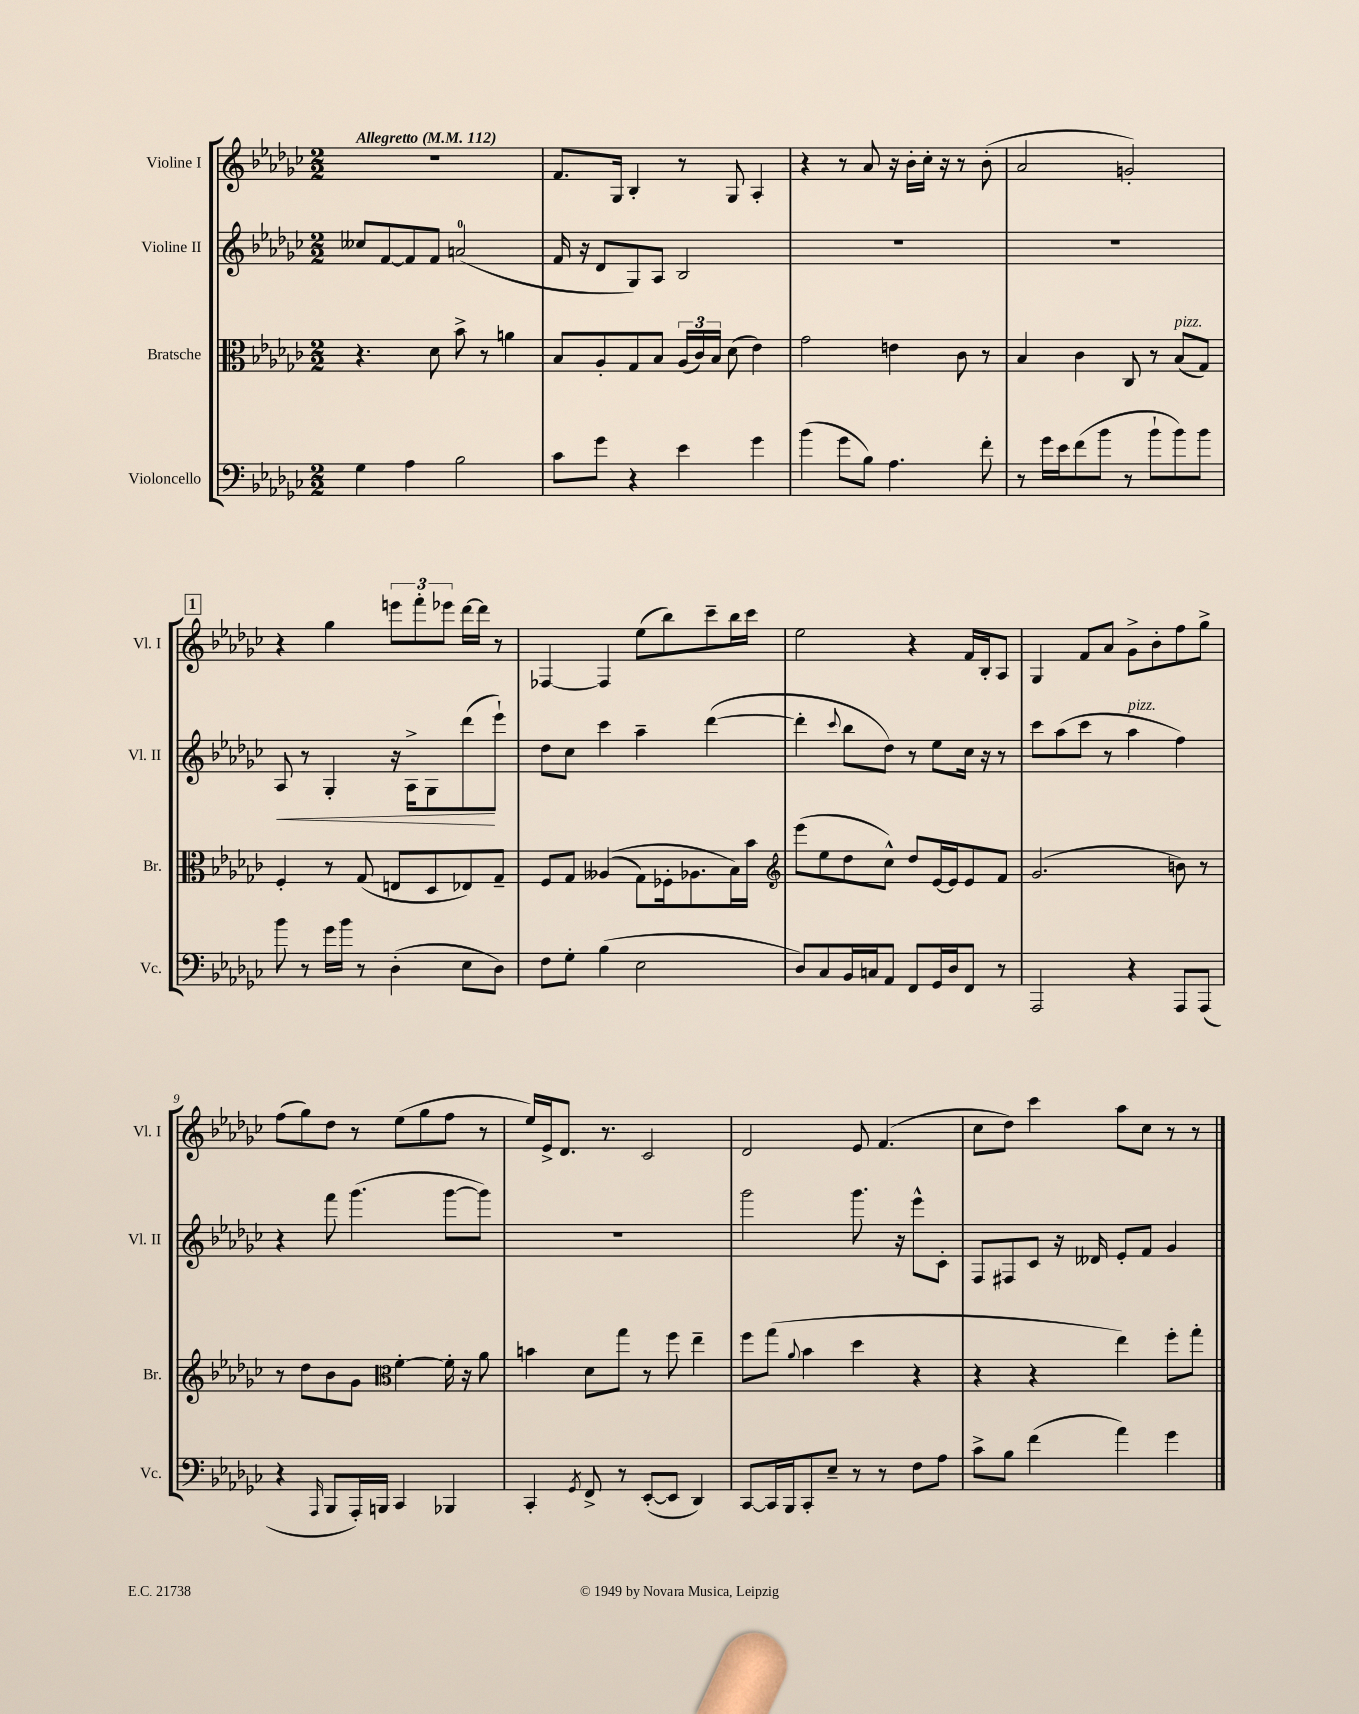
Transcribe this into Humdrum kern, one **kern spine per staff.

**kern	**kern	**kern	**dynam	**kern
*part4	*part3	*part2	*part2	*part1
*staff4	*staff3	*staff2	*staff2	*staff1
*I"Violoncello	*I"Bratsche	*I"Violine II	*	*I"Violine I
*I'Vc.	*I'Br.	*I'Vl. II	*	*I'Vl. I
*clefF4	*clefC3	*clefG2	*	*clefG2
*k[b-e-a-d-g-c-]	*k[b-e-a-d-g-c-]	*k[b-e-a-d-g-c-]	*	*k[b-e-a-d-g-c-]
*M2/2	*M2/2	*M2/2	*	*M2/2
*MM112	*MM112	*MM112	*	*MM112
=1	=1	=1	=1	=1
!	!	!	!	!LO:TX:a:B:t=Allegretto
4G-\	4.r	8cc--X/L	.	1r
.	.	[8f/	.	.
4A-\	.	8f/]	.	.
.	8d-\	8f/J	.	.
2B-\	8b-^\	(2an/	.	.
.	8r	.	.	.
.	4an\	.	.	.
=2	=2	=2	=2	=2
8c-\L	8B-/L	16f/	.	8.f/L
.	.	16r	.	.
8g-\J	8A-'/	8d-/L	.	.
.	.	.	.	16G-/Jk
4r	8G-/	8G-/)	.	4B-'/
.	8B-/J	8A-/J	.	.
4e-\	(24A-/LL	2B-/	.	8r
.	24c-/)	.	.	.
.	24B-/JJ	.	.	.
.	(8d-\	.	.	8G-/
4g-\	4e-\)	.	.	4A-'/
=3	=3	=3	=3	=3
(4b-\	2g-\	1r	.	4r
8g-\L	.	.	.	8r
8B-\J)	.	.	.	8a-/
4.A-\	4en\	.	.	16r
.	.	.	.	16b-'\LL
.	.	.	.	16cc-'\JJ
.	.	.	.	16r
.	8c-\	.	.	8r
8f'\	8r	.	.	(8b-'\
=4	=4	=4	=4	=4
8r	4B-/	1r	.	2a-/
16g-\LL	.	.	.	.
16e-\J	.	.	.	.
(8f\	4c-\	.	.	.
8b-\J	.	.	.	.
8r	8C-/	.	.	2gn'/)
8b-`\L	8r	.	.	.
!	!LO:TX:a:i:t=pizz.	!	!	!
8b-\)	(8B-/L	.	.	.
8b-\J	8G-/J)	.	.	.
!!LO:LB:g=z
!!LO:REH:place=s1:t=1
=5	=5	=5	=5	=5
!	!	!	!LO:HP:b	!
8b-\	4F'/	8A-/	<	4r
8r	.	8r	.	.
16g-\LL	8r	4G-'/	.	4gg-\
16b-\JJ	.	.	.	.
8r	(8G-/	.	.	.
(4D-'\	8En/L	16r	.	12eeen\L
.	.	16A-^\KL	.	.
.	.	.	.	12fff'\
.	8D-/	8G-\	.	.
.	.	.	.	12eee-X\J
8E-\L	8E-X/)	(8ddd-\	.	[16ddd-\LL
.	.	.	.	16ddd-\JJ]
8D-\J)	8G-~/J	8eee-`\J)	[	8r
=6	=6	=6	=6	=6
8F\L	8F/L	8dd-\L	.	[4F-X/
8G-'\J	8G-/J	8cc-\J	.	.
(4B-\	((4A--X/	4ccc-\	.	4F-/]
2E-\	8G-\L)	4aa-~\	.	(8ee-\L
.	16F-X'\k	.	.	8bb-\)
.	8.A-X\	.	.	.
.	.	([4ddd-\	.	8ccc-~\
.	16B-\L)	.	.	16bb-\L
.	16b-\JJ	.	.	16ccc-\JJ
=7	=7	=7	=7	=7
*	*clefG2	*	*	*
8D-/L)	(8eee-\L	4ddd-'\]	.	2ee-\
8C-/	8ee-\	.	.	.
.	.	8qqccc-/	.	.
16BB-/L	8dd-\	8bb-\L	.	.
16Cn/J	.	.	.	.
8AA-/J	8cc-^^\J)	8dd-\J)	.	.
8FF/L	8dd-/L	8r	.	4r
16GG-/L	[16e-/L	8ee-\L	.	.
16D-/J	16e-/J]	.	.	.
8FF/J	8e-/	16cc-\Jk	.	16f/LL
.	.	16r	.	16B-'/J
8r	8f/J	8r	.	8A-/J
=8	=8	=8	=8	=8
2AAA-/	(2.g-/	8ccc-\L	.	4G-/
.	.	(8aa-\	.	.
.	.	8ccc-\J	.	8f/L
.	.	8r	.	8a-/J
!	!	!LO:TX:a:i:t=pizz.	!	!
4r	.	4aa-\	.	8g-^\L
.	.	.	.	8b-'\
8AAA-/L	8bn\)	4ff\)	.	8ff\
(8AAA-/J	8r	.	.	8gg-^\J
!!LO:LB:g=z
=9	=9	=9	=9	=9
4r	8r	4r	.	(8ff\L
.	8dd-\L	.	.	8gg-\)
16qqAAA-/	.	.	.	.
8BBB-/L	8b-\	8fff\	.	8dd-\J
16AAA-'/L)	8g-\J	(4.ggg-\	.	8r
16BBBn/JJ	.	.	.	.
*	*clefC3	*	*	*
4CC-/	[4f'\	.	.	(8ee-\L
.	.	.	.	8gg-\
4BBB-X/	16f'\]	[8ggg-\L	.	8ff\J
.	16r	.	.	.
.	8a-\	8ggg-\J])	.	8r
=10	=10	=10	=10	=10
4CC-'/	4bn\	1r	.	16ee-/LL)
.	.	.	.	16e-^/J
.	.	.	.	8.d-/J
8qGG-/	.	.	.	.
8FF^/	8d-\L	.	.	.
.	.	.	.	8.r
8r	8gg-\J	.	.	.
([8EE-'/L	8r	.	.	2c-/
8EE-/J]	8ff\	.	.	.
4DD-/)	4ee-~\	.	.	.
=11	=11	=11	=11	=11
[8CC-/L	8ff\L	2ggg-\	.	2d-/
16CC-/L]	(8gg-\J	.	.	.
16BBB-/J	.	.	.	.
.	8qqa-/	.	.	.
8CC-'/	4b-\	.	.	.
8E-~/J	.	.	.	.
8r	4dd-\	8.ggg-\	.	8e-/
8r	.	.	.	(4.f/
.	.	16r	.	.
8F\L	4r	8eee-^^\L	.	.
8A-\J	.	8c-'\J	.	.
=12	=12	=12	=12	=12
8c-^\L	4r	8F/L	.	8cc-\L
8B-\J	.	8F#X/	.	8dd-\J)
(4f\	4r	8c-/J	.	4ccc-\
.	.	16r	.	.
.	.	16d--X/	.	.
4a-\)	4ee-\)	8e-'/L	.	8aa-\L
.	.	8f/J	.	8cc-\J
4g-\	8ff'\L	4g-/	.	8r
.	8gg-'\J	.	.	8r
==	==	==	==	==
*-	*-	*-	*-	*-
